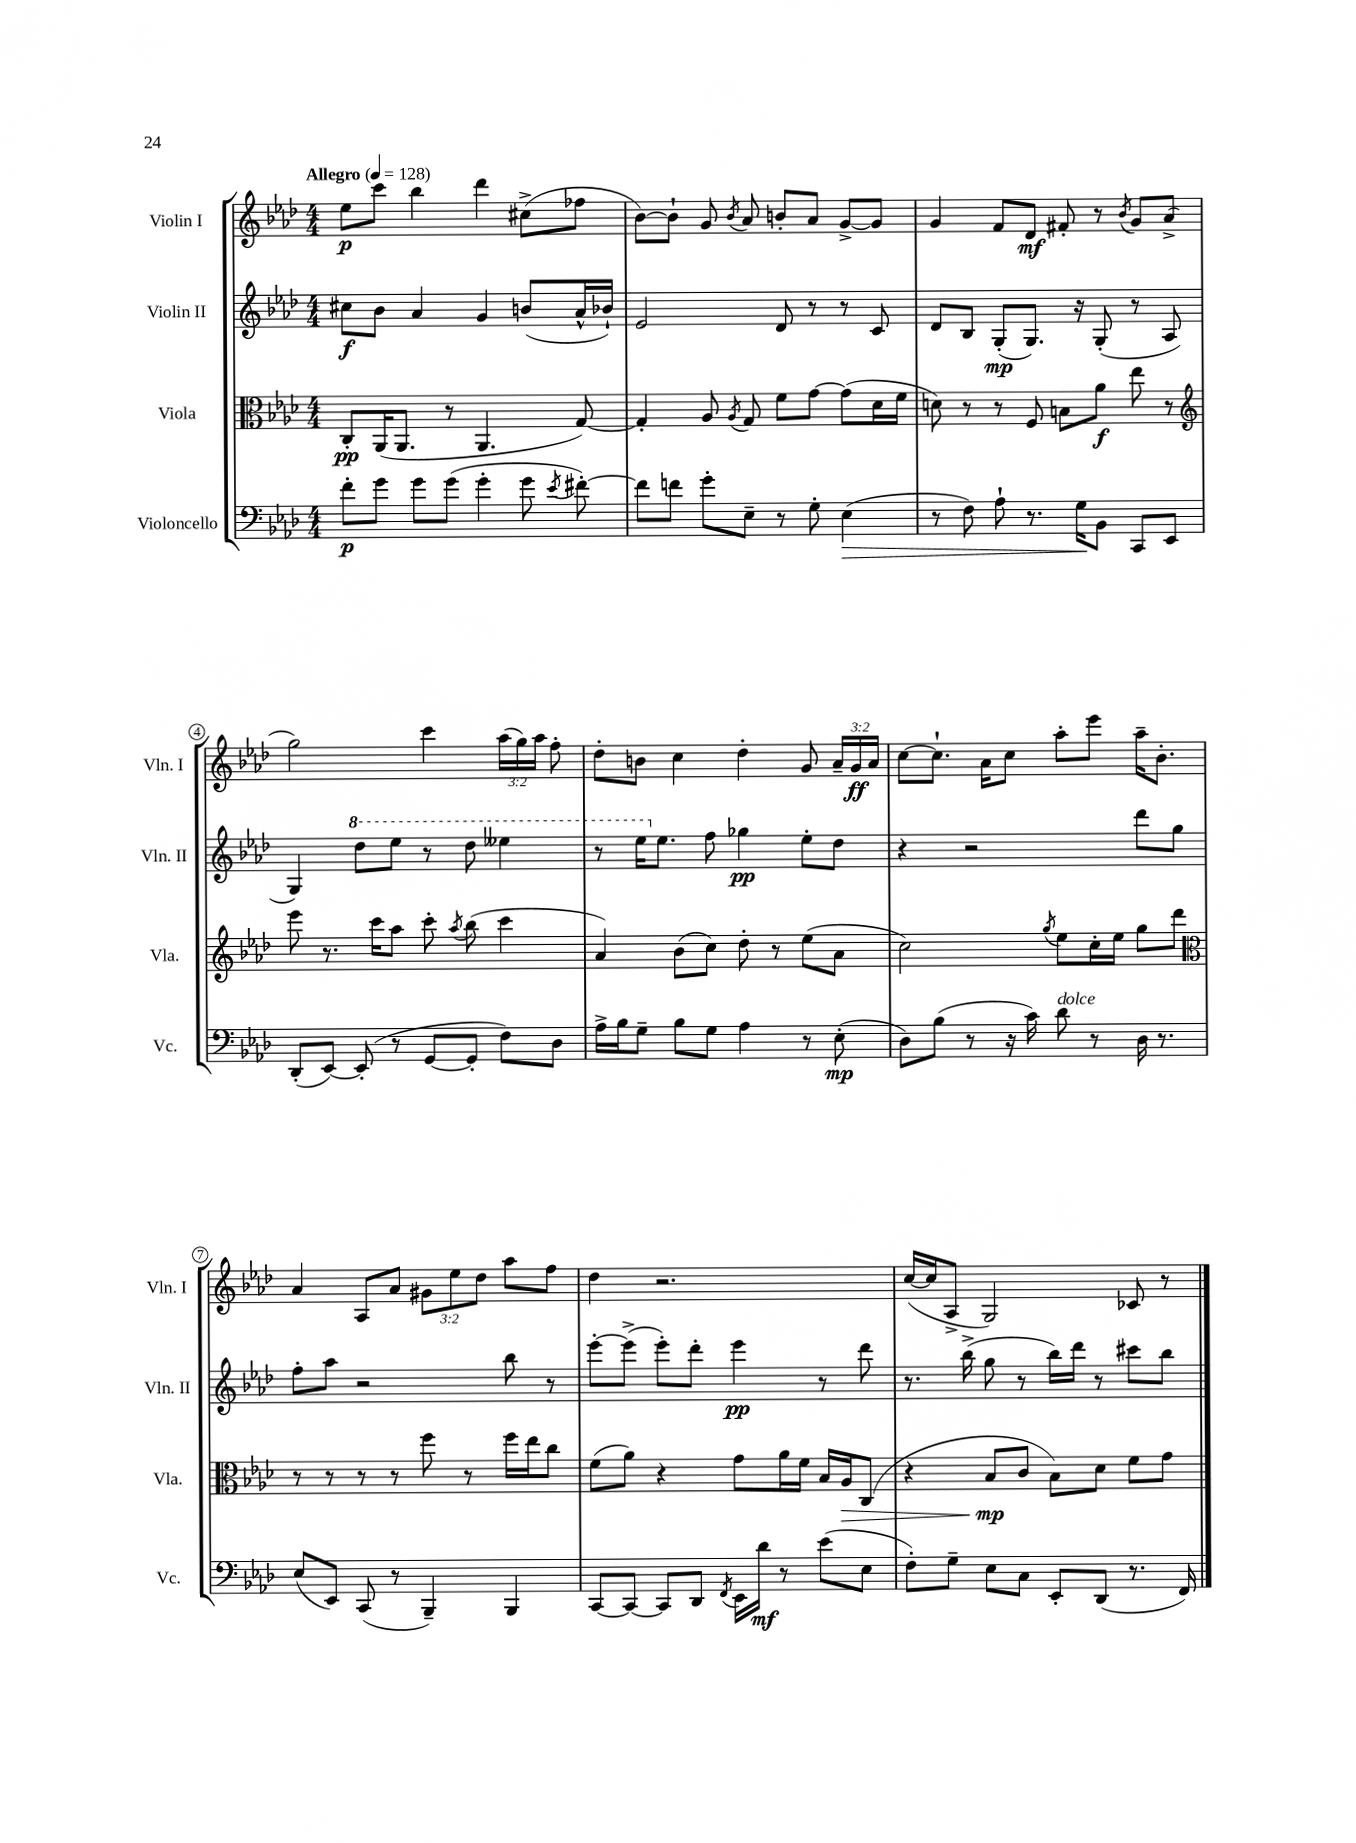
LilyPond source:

<<
\new StaffGroup <<
\new Staff = "s0" \with { instrumentName = "Violin I" shortInstrumentName = "Vln. I" } {
    \clef treble \key aes \major \numericTimeSignature \time 4/4 \override Staff.TupletNumber.text = #tuplet-number::calc-fraction-text \tempo "Allegro" 4 = 128
    \autoBeamOff ees''8[\p c'''8] bes''4 des'''4 cis''8[->( fes''8] |
    bes'8[~) bes'8]-! g'8 \acciaccatura { bes'8 } aes'8 b'8[-. aes'8] g'8[~-> g'8] |
    g'4 f'8[ des'8]\mf fis'8-. r8 \acciaccatura { bes'8 } g'8[ aes'8]->( |
    g''2) c'''4 \tuplet 3/2 { aes''16[( g''16) aes''16] } f''8-. |
    des''8[-. b'8] c''4 des''4-. g'8 \tuplet 3/2 { aes'16[-- g'16\ff aes'16] } |
    c''8[~ c''8.]-! aes'16[ c''8] aes''8[-. ees'''8] aes''16[-- bes'8.]-. |
    aes'4 aes8[ aes'8] \tuplet 3/2 { gis'8[ ees''8 des''8] } aes''8[ f''8] |
    des''4 r2. |
    c''16[~( c''16 aes8]-> g2) ces'8 r8 \bar "|." |
}
\new Staff = "s1" \with { instrumentName = "Violin II" shortInstrumentName = "Vln. II" } {
    \clef treble \key aes \major \numericTimeSignature \time 4/4
    \autoBeamOff cis''8[\f bes'8] aes'4 g'4 b'8[( aes'16-^ bes'16]-!) |
    ees'2 des'8 r8 r8 c'8 |
    des'8[ bes8] g8[-.\mp( g8.]) r16 g8-.( r8 aes8 |
    g4) \ottava #1 des'''8[ ees'''8] r8 des'''8 eeses'''4 |
    r8 ees'''16[ \ottava #0 ees''8.] f''8 ges''4\pp ees''8[-. des''8] |
    r4 r2 des'''8[ g''8] |
    f''8[-. aes''8] r2 bes''8 r8 |
    ees'''8[~-. ees'''8]->( ees'''8[-.) des'''8]-. ees'''4\pp r8 des'''8 |
    r8. bes''16->( g''8 r8 bes''16[) des'''16] r8 cis'''8[ bes''8] \bar "|." |
}
\new Staff = "s2" \with { instrumentName = "Viola" shortInstrumentName = "Vla." } {
    \clef alto \key aes \major \numericTimeSignature \time 4/4
    \autoBeamOff c8[-.\pp aes,16( aes,8.] r8 aes,4. g8~) |
    g4-. aes8 \acciaccatura { aes8 } g8 f'8[ g'8]~ g'8[( des'16 f'16] |
    d'8) r8 r8 f8 b8[ aes'8]\f ees''8 r8 |
    \clef treble ees'''8 r8. c'''16[ aes''8] c'''8-. \acciaccatura { aes''8 } bes''8( c'''4 |
    aes'4) bes'8[( c''8]) des''8-. r8 ees''8[( aes'8] |
    c''2) \acciaccatura { g''8 } ees''8[ c''16-. ees''16] g''8[ des'''8] |
    \clef alto r8 r8 r8 r8 f''8 r8 f''16[ ees''16 c''8] |
    f'8[( aes'8]) r4 g'8[ aes'16 f'16] bes16[ aes16\> c8]( |
    r4 bes8[\mp\! c'8] bes8[) des'8] f'8[ g'8] \bar "|." |
}
\new Staff = "s3" \with { instrumentName = "Violoncello" shortInstrumentName = "Vc." } {
    \clef bass \key aes \major \numericTimeSignature \time 4/4
    \autoBeamOff f'8[-.\p g'8] g'8[ g'8]( g'4-. g'8 \acciaccatura { ees'8 } fis'8~-.) |
    fis'8[ f'8] g'8[-. ees8]-- r8 g8-. ees4\>( |
    r8 f8) aes8-! r8. g16[\! bes,8] c,8[ ees,8] |
    des,8[-.( ees,8]~) ees,8-.( r8 g,8[~ g,8]-. f8[) des8] |
    aes16[-> bes16 g8]-- bes8[ g8] aes4 r8 ees8-.\mp( |
    des8[) bes8]( r8 r16 c'16) des'8^\markup { \italic "dolce" } r8 des16 r8. |
    ees8[( ees,8]) c,8( r8 bes,,4--) bes,,4 |
    c,8[~ c,8]~ c,8[ des,8] \acciaccatura { f,8 } ees,16[ des'16]\mf r8 ees'8[( ees8] |
    f8[-.) g8]-- ees8[ c8] ees,8[-. des,8]( r8. f,16) \bar "|." |
}
>>
>>
\layout { \context { \Score \override BarNumber.stencil = #(make-stencil-circler 0.1 0.3 ly:text-interface::print) } }
